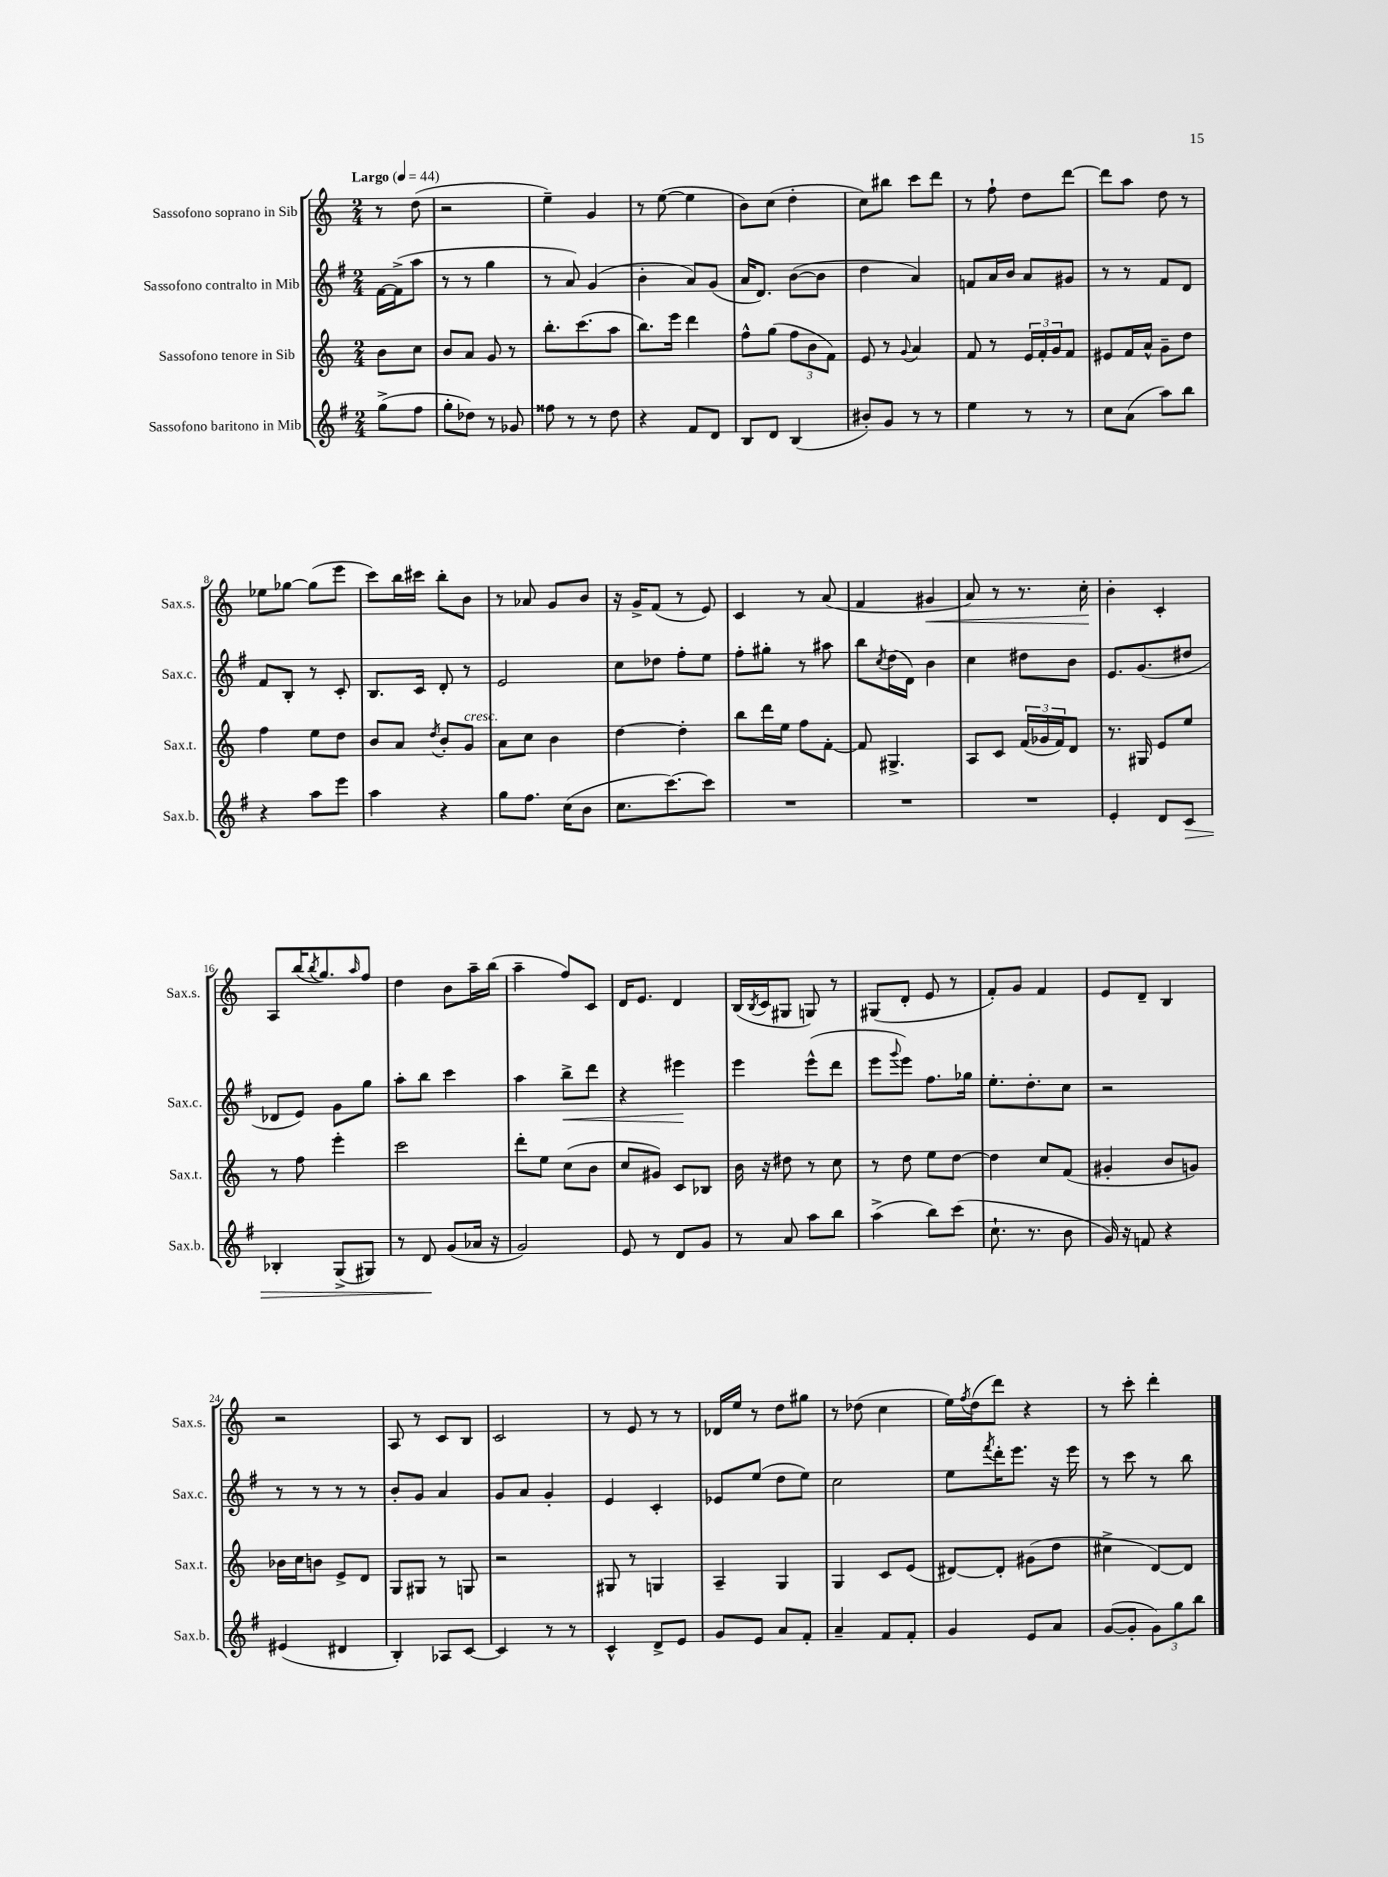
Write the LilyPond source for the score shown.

<<
\new StaffGroup <<
\new Staff = "s0" \with { instrumentName = "Sassofono soprano in Sib" shortInstrumentName = "Sax.s." } {
    \clef treble \key c \major \numericTimeSignature \time 2/4 \partial 4 \tempo "Largo" 4 = 44
    r8 d''8( |
    r2 |
    e''4--) g'4 |
    r8 e''8~( e''4 |
    b'8) c''8( d''4-. |
    c''8) bis''8 c'''8 d'''8 |
    r8 f''8-! d''8 d'''8~ |
    d'''8 a''8 d''8 r8 |
    ees''8 ges''8~ ges''8( e'''8 |
    c'''8) b''16 cis'''16 b''8-. b'8 |
    r8 aes'8 g'8 b'8 |
    r16 g'16-> f'8( r8 e'8) |
    c'4 r8 a'8( |
    f'4 gis'4\< |
    a'8) r8 r8. c''16-.\! |
    b'4-. c'4-. |
    a8 b''16( \acciaccatura { b''8 } g''8.) \grace { a''16 } f''8 |
    d''4 b'8 a''16-- b''16( |
    a''4-- f''8) c'8 |
    d'16 e'8. d'4 |
    b16( \acciaccatura { b8 } c'16 gis8 g8) r8 |
    gis8( d'8-. e'8 r8 |
    f'8-.) g'8 f'4 |
    e'8 d'8-- b4 |
    r2 |
    a8 r8 c'8 b8 |
    c'2 |
    r8 e'8 r8 r8 |
    des'16 e''16 r8 d''8 gis''8 |
    r8 des''8( c''4 |
    e''16) \acciaccatura { f''8 } d''16( d'''8) r4 |
    r8 c'''8-. d'''4-. \bar "|." |
}
\new Staff = "s1" \with { instrumentName = "Sassofono contralto in Mib" shortInstrumentName = "Sax.c." } {
    \clef treble \key g \major \numericTimeSignature \time 2/4 \partial 4
    fis'16~ fis'16->( a''8 |
    r8 r8 g''4 |
    r8 a'8) g'4( |
    b'4-. a'8) g'8( |
    a'16 d'8.) b'8~( b'8 |
    d''4 a'4) |
    f'8 a'16 b'16 a'8 gis'8 |
    r8 r8 fis'8 d'8 |
    fis'8 b8-. r8 c'8-. |
    b8. c'16 d'8-. r8 |
    e'2 |
    c''8 des''8 fis''8-. e''8 |
    fis''8-. gis''8-. r8 ais''8 |
    b''8 \acciaccatura { c''8 } d''16( d'16) b'4 |
    c''4 dis''8 b'8 |
    e'8. g'8.( dis''8 |
    des'8 e'8) g'8 g''8 |
    a''8-. b''8 c'''4 |
    a''4 b''8->\< d'''8 |
    r4 eis'''4\! |
    e'''4 e'''8-^( d'''8 |
    e'''8 \appoggiatura { g'''8 } e'''8) fis''8. ges''16 |
    e''8.-. d''8.-. c''8 |
    r2 |
    r8 r8 r8 r8 |
    b'8-. g'8 a'4 |
    g'8 a'8 g'4-. |
    e'4 c'4-. |
    ees'8 e''8( d''8 e''8) |
    c''2 |
    e''8 \acciaccatura { fis'''8 } d'''16-. e'''8. r16 e'''16 |
    r8 c'''8 r8 b''8 \bar "|." |
}
\new Staff = "s2" \with { instrumentName = "Sassofono tenore in Sib" shortInstrumentName = "Sax.t." } {
    \clef treble \key c \major \numericTimeSignature \time 2/4 \partial 4
    b'8 c''8 |
    b'8 a'8 g'8 r8 |
    b''8.-. c'''8.( a''8 |
    b''8.) e'''16 d'''4 |
    f''8-^ g''8( \tuplet 3/2 { f''8 b'8 f'8) } |
    e'8 r8 \appoggiatura { g'8 } a'4 |
    f'8 r8 \tuplet 3/2 { e'16 f'16-. g'16 } f'8 |
    eis'8 f'16 a'16-^ g'8-- d''8 |
    f''4 e''8 d''8 |
    b'8 a'8 \acciaccatura { d''8 } b'8-. g'8^\markup { \italic "cresc." } |
    a'8 c''8 b'4 |
    d''4~ d''4-. |
    b''8 d'''16 e''16 f''8 f'8~-. |
    f'8 gis4.-> |
    a8 c'8 \tuplet 3/2 { f'16( ges'16 f'16) } d'8 |
    r8. gis16 e'8 e''8 |
    r8 f''8 e'''4-. |
    c'''2 |
    d'''8-. e''8 c''8( b'8 |
    c''8 gis'8) c'8 bes8 |
    b'16 r16 dis''8 r8 c''8 |
    r8 d''8 e''8 d''8~ |
    d''4 c''8 f'8( |
    gis'4-. b'8 g'8) |
    bes'16 c''16 b'8 e'8-> d'8 |
    g8 gis8 r8 g8 |
    r2 |
    gis8 r8 g4 |
    a4-- g4 |
    g4 c'8 e'8( |
    dis'8~) dis'8-. gis'8( d''8 |
    cis''4-> d'8~) d'8 \bar "|." |
}
\new Staff = "s3" \with { instrumentName = "Sassofono baritono in Mib" shortInstrumentName = "Sax.b." } {
    \clef treble \key g \major \numericTimeSignature \time 2/4 \partial 4
    g''8->( fis''8 |
    g''8-. des''8) r8 ges'8 |
    fisis''8 r8 r8 d''8 |
    r4 fis'8 d'8 |
    b8 d'8 b4( |
    bis'8-.) g'8 r8 r8 |
    e''4 r8 r8 |
    c''8 a'8( a''8) b''8 |
    r4 a''8 e'''8 |
    a''4 r4 |
    g''8 fis''8. c''16( b'8 |
    c''8. c'''8.~) c'''8 |
    R2 |
    R2 |
    R2 |
    e'4-. d'8 c'8\> |
    bes4-. g8->( gis8) |
    r8 d'8\! g'8( aes'16 r16 |
    g'2) |
    e'8 r8 d'8 g'8 |
    r8 a'8 a''8 b''8 |
    a''4->( b''8) c'''8( |
    c''8.-! r8. b'8 |
    g'16) r16 f'8 r4 |
    eis'4( dis'4 |
    b4-.) aes8 c'8~ |
    c'4 r8 r8 |
    c'4-^ d'8-> e'8 |
    g'8 e'8 a'8 fis'8-. |
    a'4-- fis'8 fis'8-. |
    g'4 e'8 a'8 |
    g'8~( g'8-. \tuplet 3/2 { g'8) g''8 b''8 } \bar "|." |
}
>>
>>
